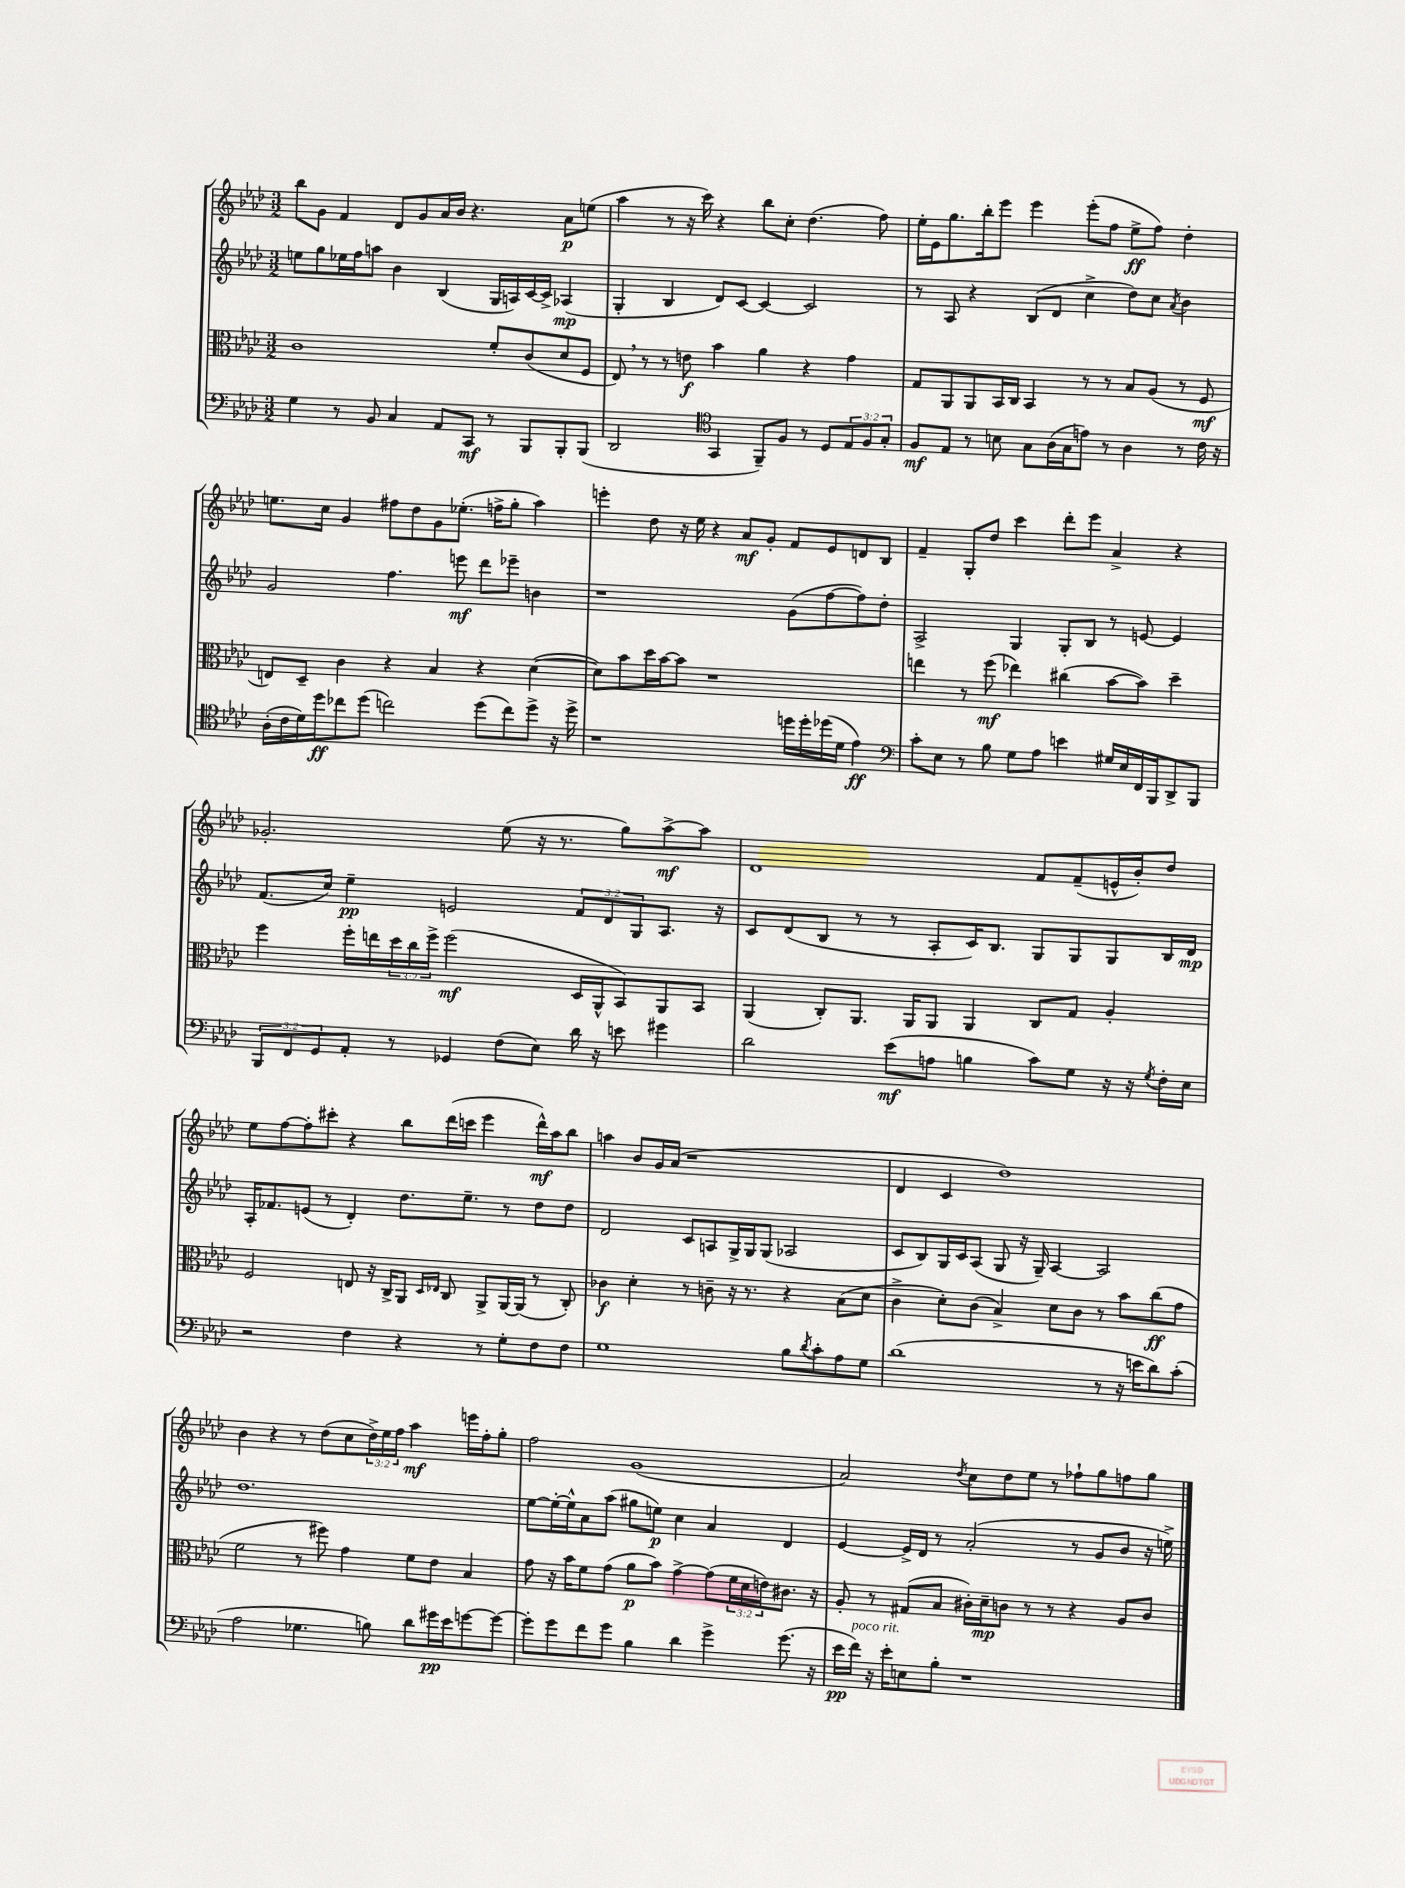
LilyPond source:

<<
\new StaffGroup <<
\new Staff = "s0" {
    \clef treble \key aes \major \numericTimeSignature \time 3/2 \override Staff.TupletNumber.text = #tuplet-number::calc-fraction-text
    bes''8 g'8 f'4 des'8 g'8 aes'16 bes'16 r4. aes'8\p e''8( |
    aes''4 r8 r16 c'''16) r4 bes''8 c''8-. des''4.( f''8) |
    ees''16-. ees'16 g''8. bes''16-. ees'''8 ees'''4 ees'''8-.( f''8 ees''8->\ff f''8) des''4-. |
    e''8. c''16 g'4 fis''8 des''8 g'8 ees''8.-.( f''16-> g''8-. aes''4) |
    e'''4-. des''8 r16 ees''16 r4 aes'8\mf g'8-. f'8 ees'8 d'8 bes8 |
    f'4-- g8-. des''8 c'''4 des'''8-. ees'''8 aes'4-> r4 |
    ges'2.-. ees''8( r16 r8. g''8) aes''8~->\mf aes''8 |
    des'1 f'8 f'8--( e'16-^ bes'16-.) des''8 |
    ees''8 f''8~ f''8-. cis'''8-. r4 bes''8 des'''16( c'''16 ees'''4 des'''16-^\mf) aes''16 bes''8 |
    a''4 bes'8 g'16 aes'16( r1 |
    des'4 c'4 des''1) |
    bes'4 r4 r8 des''8( c''8 \tuplet 3/2 { des''16->) ees''16 f''16 } aes''4\mf e'''16 f''16-. g''8-. |
    f''2 g'1( |
    aes'2) \acciaccatura { des''8 } c''8 des''8 ees''8 r8 fes''8-! g''8 f''8 g''8 \bar "|." |
}
\new Staff = "s1" {
    \clef treble \key aes \major \numericTimeSignature \time 3/2 \override Staff.TupletNumber.text = #tuplet-number::calc-fraction-text
    e''8 g''8 ees''16 f''16 a''8 bes'4 bes4( g16 a16) c'16~ c'16-> aes4\mp( |
    g4-. bes4 des'8) c'8~ c'4~ c'2 |
    r8 aes8 r4 bes8( des'8 c''4-> des''8) c''8 \acciaccatura { aes'8 } bes'4 |
    g'2 f''4. e'''8\mf des'''8 ees'''8-- b'4 |
    r1 g'8( f''8~ f''8) des''8-. |
    aes2-> g4 g8-. bes8 r8 e'8~ e'4 |
    f'8.( c''16) ees''4--\pp e'2 \tuplet 3/2 { f'8 des'8 g8 } aes8. r16 |
    c'8 des'8( bes8 r8 r8 aes8-. c'16) bes8. g8 g8 g8 bes16 des'16\mp |
    aes16-. fes'8. e'8( r8 des'4-.) des''8. ees''8.-- r8 des''8 des''8 |
    des'2 c'8 a8 g16-> g16 g8( aes2 |
    c'8 bes8) g16 c'16 aes8( g8 r16 g16--) aes4~ aes2 |
    des''1. |
    ees''8~ ees''16~-. ees''16-^ aes'8 aes''8( gis''8 e''8\p) c''4 aes'4 des'4 |
    ees'4~ ees'16-> des'16 r8 aes'2-.( r8 g'8 bes'8 r16 e''16->) \bar "|." |
}
\new Staff = "s2" {
    \clef alto \key aes \major \numericTimeSignature \time 3/2 \override Staff.TupletNumber.text = #tuplet-number::calc-fraction-text
    c'1 f'8-. c'8( des'8 f8 |
    ees8) \breathe r8 r8 e'8\f bes'4 aes'4 r4 g'4 |
    g8 aes,8 aes,8 bes,16 c16 bes,4 r8 r8 bes8 aes8( r8 f8\mf |
    e8) des8-- c'4 r4 bes4 r4 des'4~( |
    des'8) bes'8 des''16 bes'16~ bes'8 r1 |
    e''4 r8 f''8\mf( ees''4) cis''4( bes'8~ bes'8) des''4-- |
    f''4 f''16-. e''16 \tuplet 3/2 { des''16 c''16 f''16-> } f''2\mf( des16 aes,16-^ bes,8) aes,8 bes,8 |
    aes,4( c8-.) aes,8. aes,16 aes,8 aes,4 c8 g8 aes4-. |
    f2 e8 r16 c16-> aes,8 \grace { des16 ees16 } c8 aes,8-> aes,16~ aes,16( r8 c8-.) |
    ces'4\f des'4-. r8 c'8-- r16 r8. r4 bes8( des'8 |
    c'4-> des'8-.) c'8( bes4->) des'8 c'8 r8 bes'8 c''8\ff( g'8 |
    f'2 r8 fis''8) g'4 f'8 ees'8 bes4 |
    g'8 r16 bes'16 f'8 g'8( aes'8\p bes'8) g'4~-> g'8( \tuplet 3/2 { f'16 des'16 e'16) } cis'8. r16 |
    aes8-. r8 gis8( bes8 cis'16-.) des'16--\mp c'8 r8 r8 r4 aes8 c'8 \bar "|." |
}
\new Staff = "s3" {
    \clef bass \key aes \major \numericTimeSignature \time 3/2 \override Staff.TupletNumber.text = #tuplet-number::calc-fraction-text
    g4 r8 bes,8 c4 aes,8 c,8\mf r8 bes,,8 bes,,8-. bes,,8( |
    des,2 \clef tenor g,4 f,8--) f8 r8 des8 \tuplet 3/2 { ees8 f8 g8-. } |
    f8\mf ees8 r8 b8 g8 aes16( g16 e'8) r8 aes4 r8 c'16 r16 |
    aes16-.( c'16 des'16) des''16\ff ces''8 des''8( c''2) des''8( c''8) des''8-> r16 des''16-> |
    r1 d''16 d''16-. des''16( des'16 ees'4\ff) |
    \clef bass c'8-. ees8 r8 bes8 g8 aes8 e'4 gis16 ees16 f,16 bes,,16 des,8-> bes,,8 |
    \tuplet 3/2 { bes,,8 f,8 g,8 } aes,8-. r8 ges,4 f8( ees8) des'16 r16 e'8 gis'4 |
    des'2 ees'8\mf( a8 b4 c'8) g8 r16 r16 \acciaccatura { g8 } f16-. ees16 |
    r2 f4 r4 r8 g8-. f8 f8 |
    g1 bes8 \acciaccatura { des'8 } c'8-. aes8 g8 |
    des'1( r8 r16 e'16 des'8) c'8-.( |
    aes2 ges4. b8) des'8 gis'16\pp ees'16 g'8~ g'8~ |
    g'8-. g'8 f'8 g'8 bes4 des'4 g'4-> g'8.( r16 |
    ees'16\pp f'16^\markup { \italic "poco rit." }) r16 ees'16-. e8 bes8-. r1 \bar "|." |
}
>>
>>
\layout { \context { \Score \remove "Bar_number_engraver" } }
